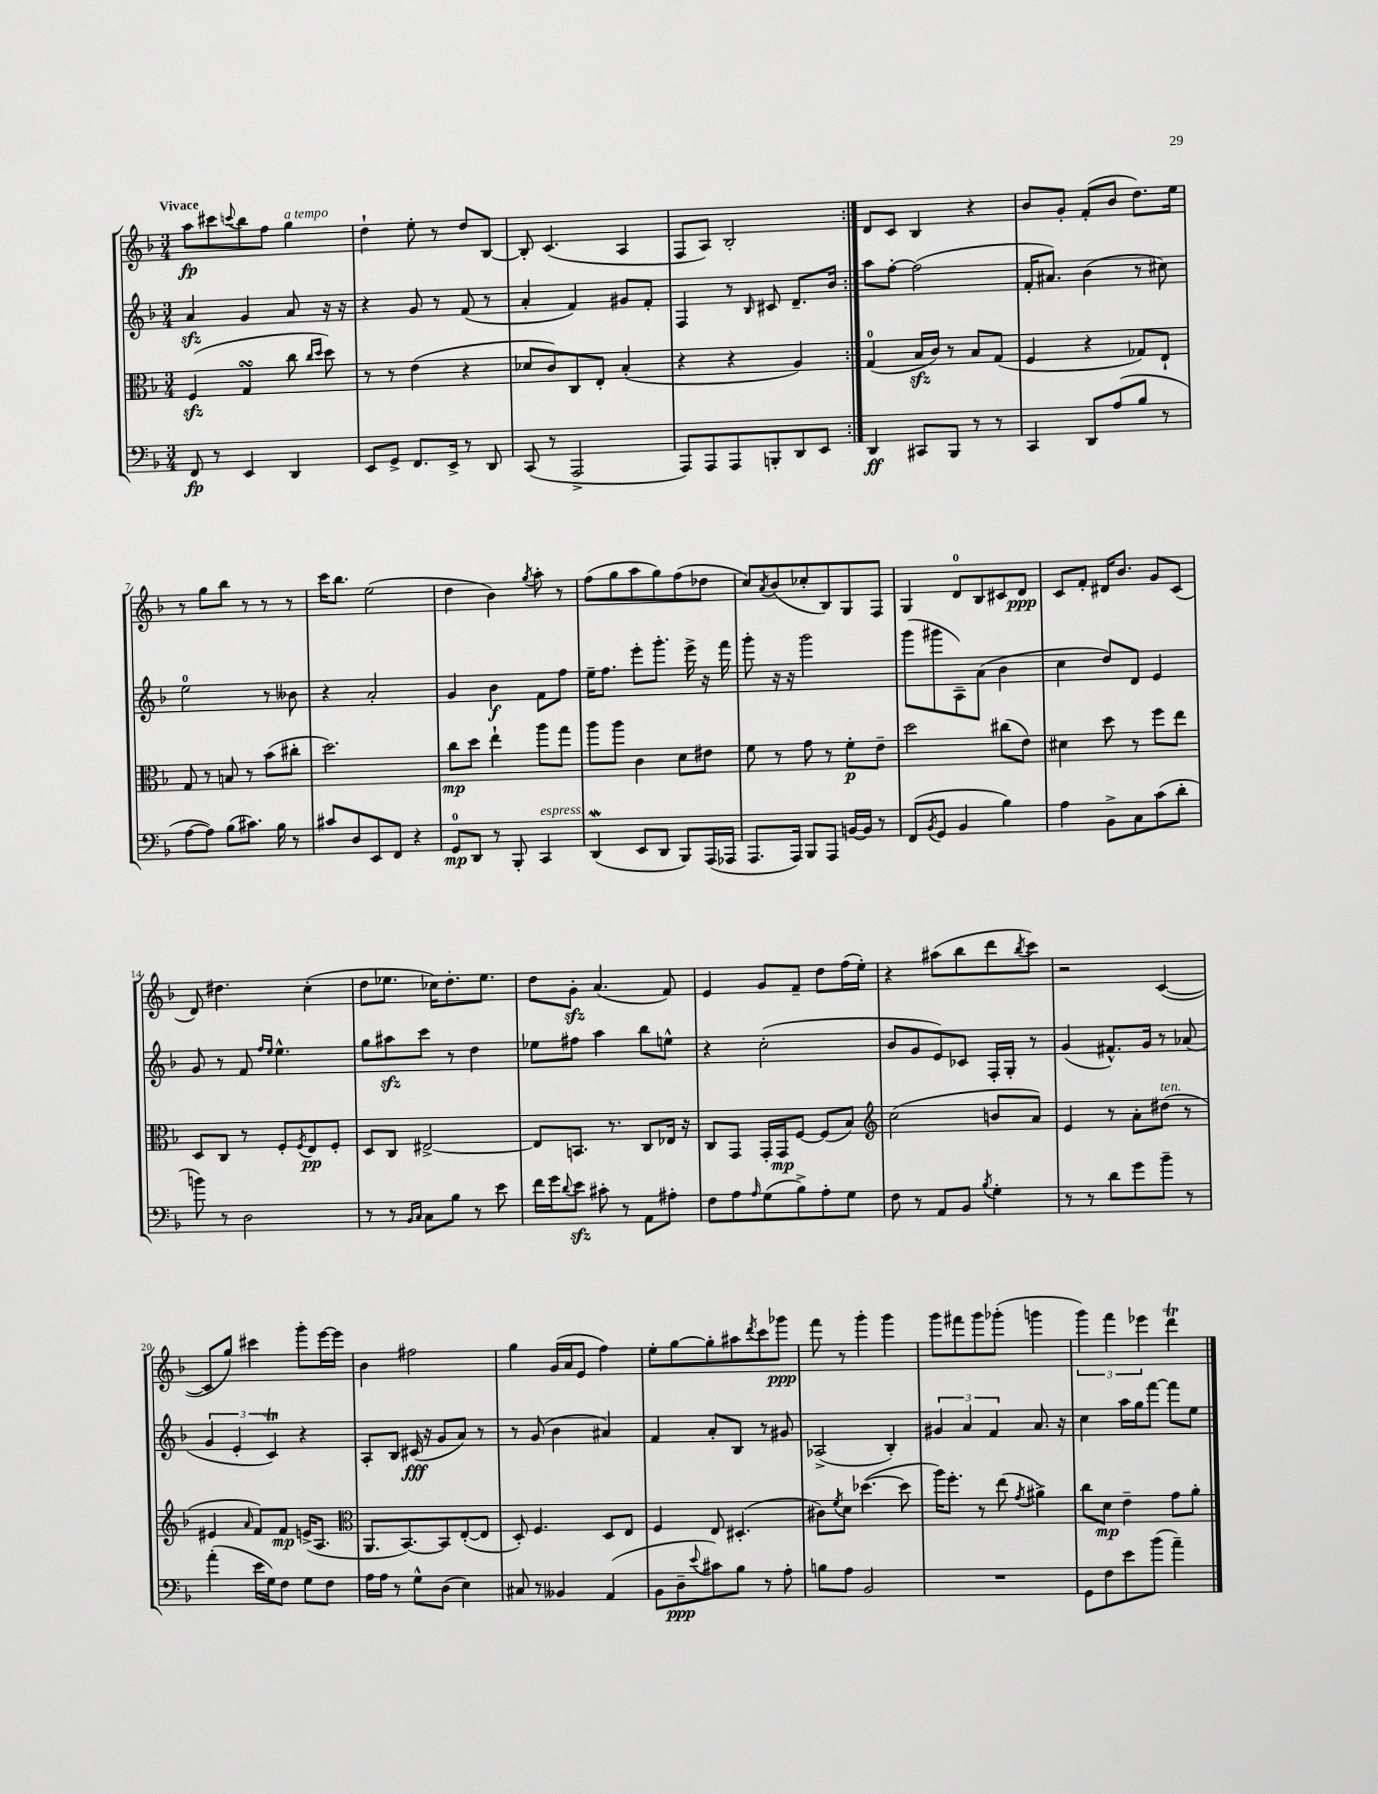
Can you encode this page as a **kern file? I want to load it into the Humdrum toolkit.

**kern	**dynam	**kern	**dynam	**kern	**dynam	**kern	**dynam
*part4	*part4	*part3	*part3	*part2	*part2	*part1	*part1
*staff4	*staff4	*staff3	*staff3	*staff2	*staff2	*staff1	*staff1
*clefF4	*	*clefC3	*	*clefG2	*	*clefG2	*
*k[b-]	*	*k[b-]	*	*k[b-]	*	*k[b-]	*
*M3/4	*	*M3/4	*	*M3/4	*	*M3/4	*
=1	=1	=1	=1	=1	=1	=1	=1
!	!	!	!	!	!	!LO:TX:a:B:t=Vivace	!
8FF/	fp	(4Fzz/	.	4azz/	.	8aa\L	fp
8r	.	.	.	.	.	8ccc#X\	.
.	.	.	.	.	.	8qqcccn/	.
4EE/	.	4GsSSS/	.	4g/	.	8bb-\	.
.	.	.	.	.	.	8ff\J	.
!	!	!	!	!	!	!LO:TX:a:i:t=a tempo	!
4DD/	.	8cc\	.	8a/	.	4gg\	.
.	.	16qqcc/LL	.	.	.	.	.
.	.	16qqdd/JJ	.	.	.	.	.
.	.	8dd\)	.	16r	.	.	.
.	.	.	.	16r	.	.	.
=2	=2	=2	=2	=2	=2	=2	=2
8EE/L	.	8r	.	4r	.	4dd`\	.
8GG^/J	.	8r	.	.	.	.	.
8.FF/L	.	(4e\	.	8g/	.	8ee'\	.
.	.	.	.	8r	.	8r	.
16EE^/Jk	.	.	.	.	.	.	.
8r	.	4r	.	(8f/	.	8dd/L	.
8DD/	.	.	.	8r	.	[8B-/J	.
=3	=3	=3	=3	=3	=3	=3	=3
(8CC/	.	8d-X/L	.	4a'/	.	8B-'/]	.
8r	.	8c/)	.	.	.	(4.c/	.
2AAA^/	.	8C/	.	4f/)	.	.	.
.	.	8E'/J	.	.	.	.	.
.	.	(4B-'/	.	8g#X/L	.	4A/	.
.	.	.	.	8f'/J	.	.	.
=4	=4	=4	=4	=4	=4	=4	=4
8AAA/L)	.	4r	.	4F/	.	8F/L	.
8AAA/	.	.	.	.	.	8A/J)	.
8AAA/	.	4r	.	8r	.	2B-'/	.
.	.	.	.	16qqB-/	.	.	.
8BBBn'/	.	.	.	8c#X/	.	.	.
8DD/	.	4A/)	.	8.d~/L	.	.	.
8EE/J	.	.	.	.	.	.	.
.	.	.	.	16b-/Jk	.	.	.
=5:|!	=5:|!	=5:|!	=5:|!	=5:|!	=5:|!	=5:|!	=5:|!
4DD/	ff	(4G/	.	8aa\L	.	8d/L	.
.	.	.	.	[8ff'\J	.	8c/J	.
8CC#X/L	.	16B-zz/LL	.	(2ff\]	.	4B-/	.
.	.	16c/JJ)	.	.	.	.	.
8BBB-/J	.	8r	.	.	.	.	.
8r	.	8B-/L	.	.	.	4r	.
8r	.	(8G/J	.	.	.	.	.
=6	=6	=6	=6	=6	=6	=6	=6
4CC/	.	4F/	.	16f'/KL	.	8b-/L	.
.	.	.	.	8.a#X/J)	.	.	.
.	.	.	.	.	.	8g'/J	.
8DD/L	.	4r	.	(4b-\	.	(8f'/L	.
(8A/	.	.	.	.	.	8b-/J	.
8B-/J	.	8G-X/L)	.	8r	.	8.dd\L)	.
8r	.	8E`/J	.	8cc#X\)	.	.	.
.	.	.	.	.	.	16ee\Jk	.
!!LO:LB:g=z
=7	=7	=7	=7	=7	=7	=7	=7
[8A\L	.	8G/	.	2ee\	.	8r	.
8A\J])	.	8r	.	.	.	8gg\L	.
(8B-\L	.	8Bn/	.	.	.	8bb-\J	.
8.c#X\J)	.	8r	.	.	.	8r	.
.	.	(8b-\L	.	8r	.	8r	.
16B-\	.	.	.	.	.	.	.
8r	.	8cc#X'\J	.	8b--X\	.	8r	.
=8	=8	=8	=8	=8	=8	=8	=8
8c#X/L	.	2.dd\)	.	4r	.	16ccc\KL	.
.	.	.	.	.	.	8.bb-\J	.
8D/	.	.	.	.	.	.	.
8EE/	.	.	.	2a'/	.	(2ee\	.
8FF/J	.	.	.	.	.	.	.
4r	.	.	.	.	.	.	.
=9	=9	=9	=9	=9	=9	=9	=9
8GG/L	mp	8cc\L	mp	4g/	.	4dd\	.
8DD/J	.	8dd\J	.	.	.	.	.
8r	.	4ee`\	.	4b-\	f	4b-\)	.
8BBB-'/	.	.	.	.	.	.	.
.	.	.	.	.	.	8qgg/	.
!LO:TX:a:i:t=espress.	!	!	!	!	!	!	!
4CC/	.	8aa\L	.	8f\L	.	8aa'\	.
.	.	8gg\J	.	8ff\J	.	8r	.
=10	=10	=10	=10	=10	=10	=10	=10
(4DDW/	.	8aa\L	.	16ee~\KL	.	(8ff\L	.
.	.	.	.	8.ff\J	.	.	.
.	.	8aa\J	.	.	.	8gg\	.
8EE/L	.	4c\	.	8eee'\L	.	8aa\	.
8DD/J	.	.	.	8.ggg'\J	.	8gg\)	.
8BBB-/L)	.	8d\L	.	.	.	(8ff\	.
.	.	.	.	16eee^\	.	.	.
(16AAA/L	.	8e#X\J	.	16r	.	8dd-X\J	.
16AAA-X/JJ	.	.	.	16fff\	.	.	.
=11	=11	=11	=11	=11	=11	=11	=11
8.AAA/L	.	8f\	.	8ggg'\	.	8cc/L)	.
.	.	.	.	.	.	8qa/	.
.	.	8r	.	16r	.	(8b-/	.
16AAA/Jk)	.	.	.	16r	.	.	.
8BBB-/L	.	8g\	.	2ggg\	.	8cc-X'/	.
8AAA/J	.	8r	.	.	.	8B-/)	.
[16BBn/LL	.	8f'\L	p	.	.	8G/	.
16BB/JJ]	.	.	.	.	.	.	.
8r	.	8e~\J	.	.	.	8F/J	.
=12	=12	=12	=12	=12	=12	=12	=12
(8FF/L	.	2dd\	.	(8ggg\L	.	4G/	.
8qBB-/	.	.	.	.	.	.	.
8GG/J	.	.	.	8ggg#X\	.	.	.
4BB-/	.	.	.	8A~\)	.	8d/L	.
.	.	.	.	(8a\J	.	8B-/	.
4B-\)	.	(8cc#X\L	.	4b-\	.	8c#X/	.
.	.	8e\J)	.	.	.	8d/J	ppp
=13	=13	=13	=13	=13	=13	=13	=13
4A\	.	4d#X\	.	4cc\	.	8c/L	.
.	.	.	.	.	.	8f'/J	.
8BB-^\L	.	8dd\	.	8dd/L)	.	16d#X/KL	.
.	.	.	.	.	.	8.b-/J	.
8C\	.	8r	.	8d/J	.	.	.
(8c\	.	8ff\L	.	4e/	.	8g/L	.
8d'\J	.	8ee\J	.	.	.	(8c/J	.
!!LO:LB:g=z
=14	=14	=14	=14	=14	=14	=14	=14
8bn\)	.	8D/L	.	8g/	.	8d/)	.
8r	.	8C/J	.	8r	.	4.dd#X\	.
2D\	.	8r	.	8f/	.	.	.
.	.	.	.	16qqff/LL	.	.	.
.	.	.	.	16qqee/JJ	.	.	.
.	.	8F'/L	.	4.ee^^\	.	.	.
.	.	8qF/	.	.	.	.	.
.	.	8E/	pp	.	.	(4cc'\	.
.	.	8F'/J	.	.	.	.	.
=15	=15	=15	=15	=15	=15	=15	=15
8r	.	8D/L	.	8gg\L	.	8dd\L	.
8r	.	8C/J	.	8aa#Xzz\	.	8.ee-X\J	.
16qqBB-/LL	.	.	.	.	.	.	.
16qqC/JJ	.	.	.	.	.	.	.
8C\L	.	[2E#X^/	.	8ccc\J	.	.	.
.	.	.	.	.	.	16cc-X\KL)	.
8B-\J	.	.	.	8r	.	8.dd'\	.
8r	.	.	.	4dd\	.	.	.
.	.	.	.	.	.	8.ee-\J	.
8e\	.	.	.	.	.	.	.
=16	=16	=16	=16	=16	=16	=16	=16
16f\LL	.	8E#/L]	.	8ee-X\L	.	8dd\L	.
16g\J	.	.	.	.	.	.	.
8qqd/	.	.	.	.	.	.	.
8ezz\J	.	8.BBn/J	.	8ff#X\J	.	8gzz'\J	.
8c#X'\	.	.	.	4aa\	.	(4.a/	.
.	.	8.r	.	.	.	.	.
8r	.	.	.	.	.	.	.
8AA\L	.	8C/L	.	8bb-\L	.	.	.
8A#X'\J	.	16E-X/Jk	.	8een^^\J	.	8f/)	.
.	.	16r	.	.	.	.	.
=17	=17	=17	=17	=17	=17	=17	=17
8F\L	.	8C/L	.	4r	.	4e/	.
8A\	.	8GG/J	.	.	.	.	.
16qqA/	.	.	.	.	.	.	.
(8G\	.	16GG'/LL	.	(2cc'\	.	8g/L	.
.	.	16GG/J	mp	.	.	.	.
8B-^\)	.	[8F/J	.	.	.	8f~/J	.
8A'\	.	(8F/L]	.	.	.	8dd\L	.
8G\J	.	8B-/J)	.	.	.	(16ff\L	.
.	.	.	.	.	.	16ee'\JJ)	.
=18	=18	=18	=18	=18	=18	=18	=18
*	*	*clefG2	*	*	*	*	*
8F\	.	(2cc\	.	8b-/L	.	4r	.
8r	.	.	.	8g/	.	.	.
8AA/L	.	.	.	8e/)	.	(8aa#X\L	.
8BB-/J	.	.	.	8c-X/J	.	8bb-\	.
8qB-/	.	.	.	.	.	.	.
4G'\	.	8bn/L	.	16F'/LL	.	8ddd\	.
.	.	.	.	16G'/JJ	.	.	.
.	.	.	.	.	.	8qbb-/	.
.	.	8a/J)	.	8r	.	8ccc\J)	.
=19	=19	=19	=19	=19	=19	=19	=19
8r	.	4e/	.	(4g/	.	2r	.
8r	.	.	.	.	.	.	.
8d\L	.	8r	.	8.f#X^^/L)	.	.	.
8g\	.	8a'\L	.	.	.	.	.
.	.	.	.	16g/Jk	.	.	.
!	!	!LO:TX:a:i:t=ten.	!	!	!	!	!
8b-~\J	.	(8dd#X\J	.	8r	.	([4c/	.
8r	.	8r	.	(8a-X/	.	.	.
!!LO:LB:g=z
=20	=20	=20	=20	=20	=20	=20	=20
(4a'\	.	4e#X/	.	6g/	.	8c/L]	.
.	.	.	.	.	.	8gg/J)	.
.	.	.	.	6e'/	.	.	.
.	.	16qqa/	.	.	.	.	.
16e\LL	.	8f/L)	.	.	.	4ccc#X\	.
16G\J)	.	.	.	.	.	.	.
.	.	.	.	6cT/)	.	.	.
8F\J	.	8f/J	mp	.	.	.	.
8G\L	.	(16en^/KL	.	4r	.	8ggg'\L	.
.	.	8.A/J	.	.	.	.	.
8F\J	.	.	.	.	.	[16eee\L	.
.	.	.	.	.	.	16eee\JJ]	.
=21	=21	=21	=21	=21	=21	=21	=21
*	*	*clefC3	*	*	*	*	*
16A\LL	.	8.AA/L	.	8A'/L	.	4b-\	.
16A\JJ	.	.	.	.	.	.	.
8r	.	.	.	8B-/J	.	.	.
.	.	[8.BB-/)	.	.	.	.	.
8G^^\L	.	.	.	(16c#X/	fff	2ff#X\	.
.	.	.	.	16r	.	.	.
(8D\J	.	8BB-/]	.	8g/L	.	.	.
4E\)	.	([8E'/	.	8a/J)	.	.	.
.	.	8E/J]	.	8r	.	.	.
=22	=22	=22	=22	=22	=22	=22	=22
8C#X/	.	8D'/)	.	8r	.	4gg\	.
8r	.	4.F/	.	(8g/	.	.	.
4BB--X/	.	.	.	4b-\	.	(16g/LL	.
.	.	.	.	.	.	16a/J	.
.	.	.	.	.	.	8e/J	.
(4AA/	.	8D/L	.	4a#X/)	.	4ff\)	.
.	.	8E/J	.	.	.	.	.
=23	=23	=23	=23	=23	=23	=23	=23
8BB-\L	.	4F/	.	4f/	.	8ee'\L	.
8D~\	ppp	.	.	.	.	[8gg\	.
8qqe/	.	.	.	.	.	.	.
8c#X\)	.	8E/	.	8a'/L	.	8gg'\]	.
8B-\J	.	(4.D#X'/	.	8B-/J	.	8aa#X\	.
.	.	.	.	.	.	8qddd/	.
8r	.	.	.	8r	.	8ccc\	.
8A'\	.	.	.	8g#X/	.	8ggg-X\J	ppp
=24	=24	=24	=24	=24	=24	=24	=24
8Bn\L	.	8c#X\L)	.	(2A-X^/	.	8fff\	.
.	.	8qf/	.	.	.	.	.
8A\J	.	8d\J	.	.	.	8r	.
2BB-/	.	([4.dd-X\	.	.	.	4ggg'\	.
.	.	.	.	4B-'/)	.	4ggg\	.
.	.	8dd-\]	.	.	.	.	.
=25	=25	=25	=25	=25	=25	=25	=25
2.r	.	16aa\KL)	.	6g#X/	.	8ggg\L	.
.	.	8.ff'\J	.	.	.	.	.
.	.	.	.	.	.	8fff#X\	.
.	.	.	.	6a/	.	.	.
.	.	8r	.	.	.	8ggg\	.
.	.	.	.	6f/	.	.	.
.	.	(8ee\	.	.	.	(8ggg-X'\J	.
.	.	8qg/	.	.	.	.	.
.	.	4a#X^\)	.	8.a/	.	4gggn\	.
.	.	.	.	16r	.	.	.
=26	=26	=26	=26	=26	=26	=26	=26
8GG\L	.	8cc\L	.	4cc\	.	6ggg\)	.
8F\	.	8d\J	mp	.	.	.	.
.	.	.	.	.	.	6fff\	.
8e\	.	4e~\	.	16aa\LL	.	.	.
.	.	.	.	16gg\J	.	.	.
.	.	.	.	.	.	6eee-X\	.
(8b-\J	.	.	.	[8fff\J	.	.	.
4a~\)	.	8g\L	.	8fff\L]	.	4dddT\	.
.	.	8a'\J	.	8ee\J	.	.	.
==	==	==	==	==	==	==	==
*-	*-	*-	*-	*-	*-	*-	*-
